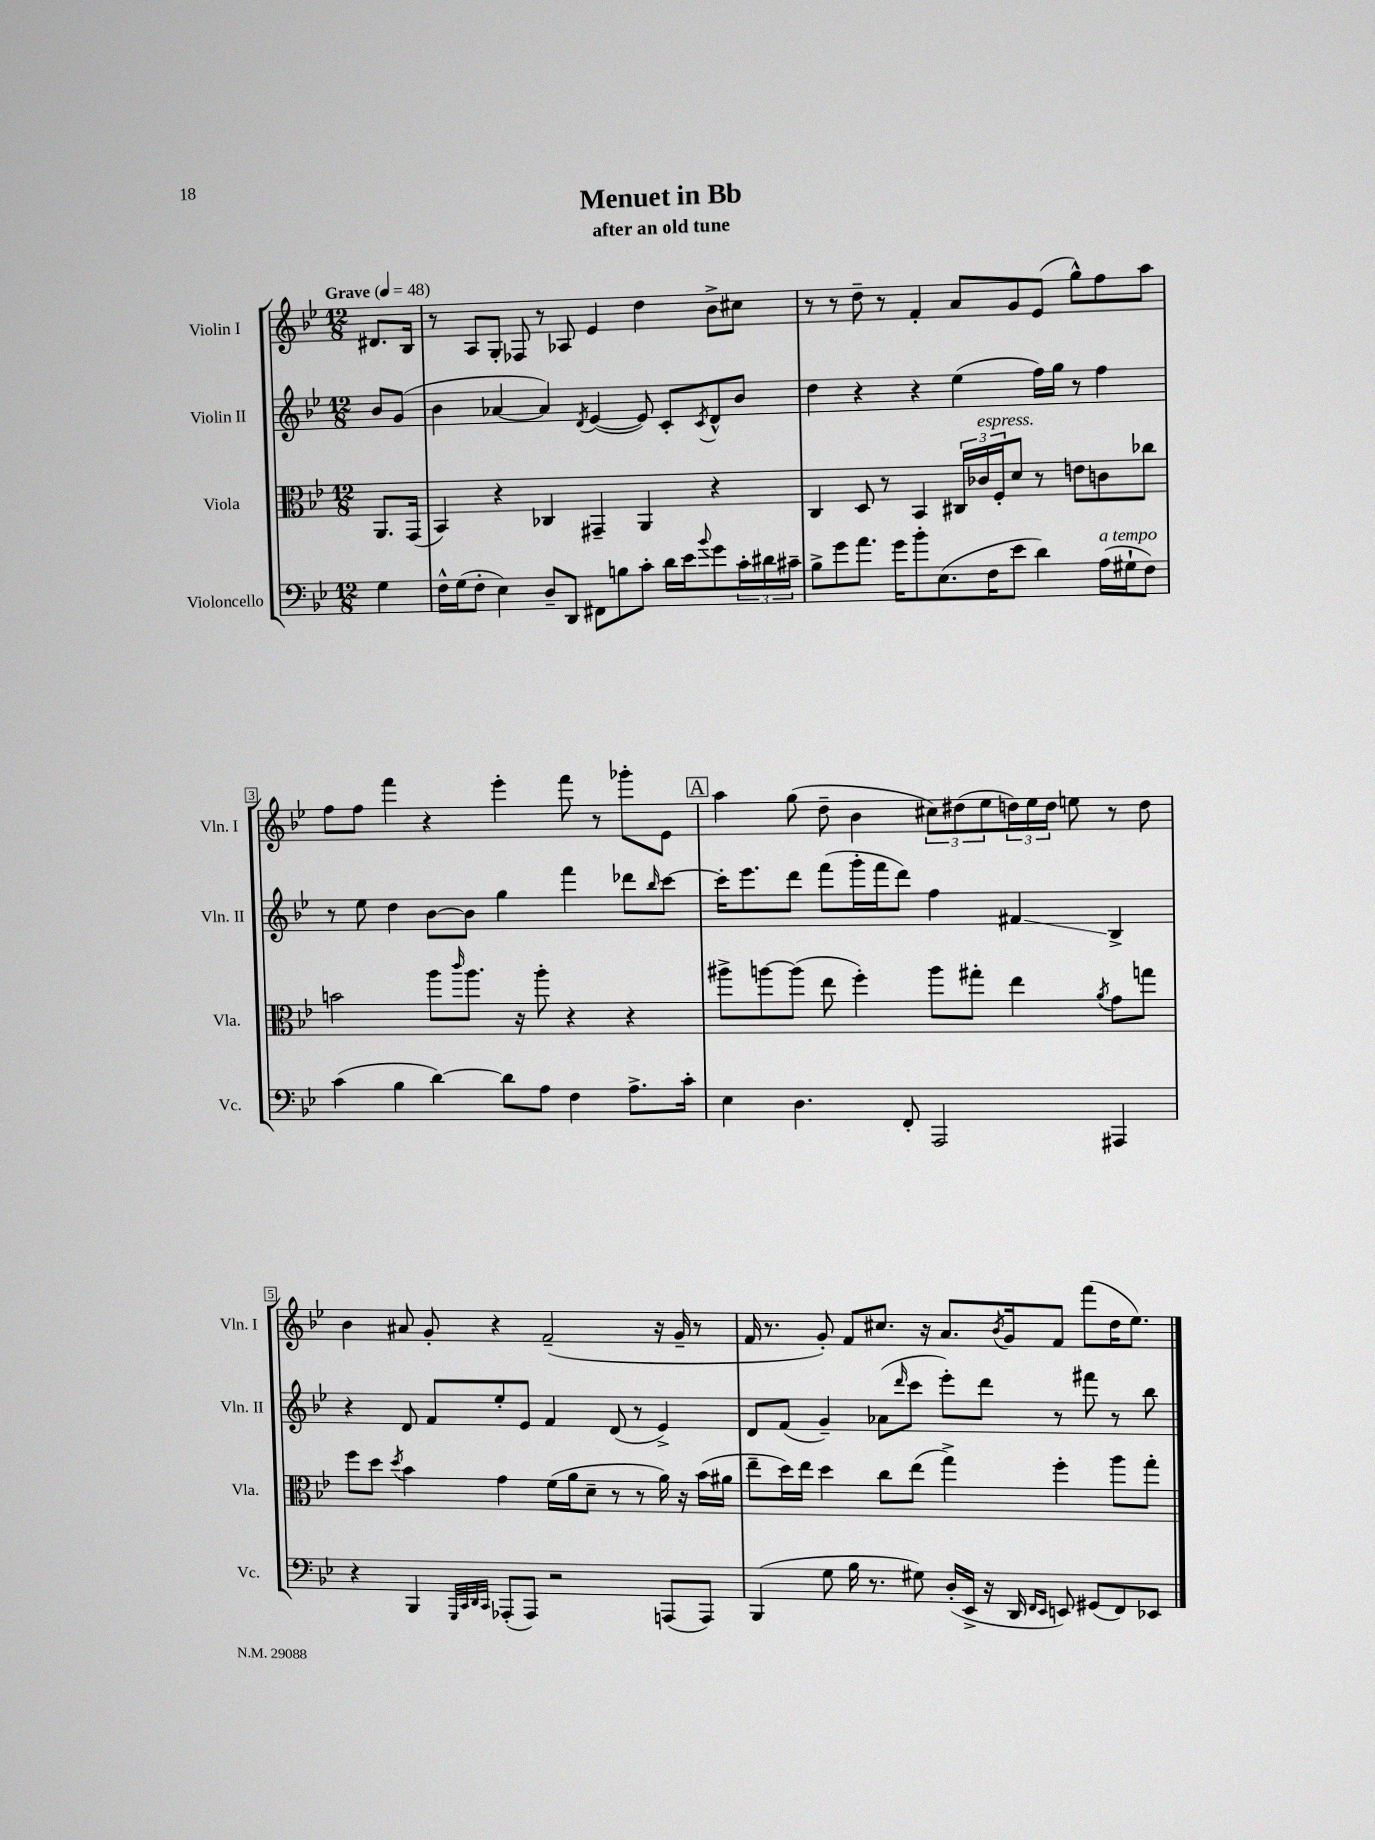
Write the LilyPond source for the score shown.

\header { title = "Menuet in Bb" subtitle = "after an old tune" }
<<
\new StaffGroup <<
\new Staff = "s0" \with { instrumentName = "Violin I" shortInstrumentName = "Vln. I" } {
    \clef treble \key bes \major \numericTimeSignature \time 12/8 \partial 4 \tempo "Grave" 4 = 48
    dis'8. bes16 |
    r8 a8 g8-. fes8 r8 aes8 ees'4 d''4 bes'8-> cis''8 |
    r8 r8 d''8-- r8 f'4-. a'8 g'8 ees'8( g''8-^) f''8 a''8 |
    f''8 f''8 f'''4 r4 ees'''4-. f'''8 r8 ges'''8-. ees'8 |
    \mark \markup { \box "A" } a''4 g''8( d''8-- bes'4 \tuplet 3/2 { cis''8) dis''8( ees''8 } \tuplet 3/2 { d''16) ees''16 d''16 } e''8 r8 d''8 |
    bes'4 ais'8 g'8-. r4 f'2--( r16 g'16-- r8 |
    f'16 r8. g'8-.) f'8 cis''8. r16 a'8. \acciaccatura { bes'8 } g'16 f'8 f'''8( d''16 ees''8.) \bar "|." |
}
\new Staff = "s1" \with { instrumentName = "Violin II" shortInstrumentName = "Vln. II" } {
    \clef treble \key bes \major \numericTimeSignature \time 12/8 \partial 4
    bes'8 g'8( |
    bes'4 aes'4~ aes'4) \acciaccatura { d'8 } ees'4~( ees'8) c'8-. \acciaccatura { c'8 } d'8-^ bes'8 |
    d''4 r4 r4 ees''4( f''16) g''16 r8 f''4 |
    r8 ees''8 d''4 bes'8~ bes'8 g''4 f'''4 des'''8 \grace { bes''16 } c'''8~ |
    \mark \markup { \box "A" } c'''16-. ees'''8. d'''8 f'''8( g'''16-. f'''16 d'''8) f''4 fis'4\glissando bes4-> |
    r4 d'8 f'8 ees''8-. ees'8 f'4 d'8( r8 ees'4->) |
    d'8 f'8( g'4--) aes'8( \grace { d'''16 } c'''8 ees'''8-.) d'''8 r8 fis'''8 r8 bes''8 \bar "|." |
}
\new Staff = "s2" \with { instrumentName = "Viola" shortInstrumentName = "Vla." } {
    \clef alto \key bes \major \numericTimeSignature \time 12/8 \partial 4
    a,8. g,16( |
    bes,4) r4 ces4 gis,4-- a,4 r4 |
    c4 d8 r8 bes,4 \tuplet 3/2 { cis16 ces'16^\markup { \italic "espress." } f16-. } d'8 r8 e'8 c'8 ces''8 |
    b'2 a''8 \grace { c'''16 } a''8. r16 a''8-. r4 r4 |
    \mark \markup { \box "A" } ais''8-> a''8~ a''8( ees''8 f''4-.) a''8 gis''8-. ees''4 \acciaccatura { a'8 } g'8 g''8 |
    f''8 d''8 \acciaccatura { d''8 } bes'4 g'4 f'16( a'16 d'8-- r8 r8 a'16) r16 bes'16( ais'16 |
    ees''8-- d''16) ees''16 d''4 c''8 ees''8( g''4->) f''4-. a''8 g''8-. \bar "|." |
}
\new Staff = "s3" \with { instrumentName = "Violoncello" shortInstrumentName = "Vc." } {
    \clef bass \key bes \major \numericTimeSignature \time 12/8 \partial 4
    g4 |
    f16-^ g16( f8-. ees4) d8-- d,8 fis,8 b8 c'8-. d'16 ees'16 \appoggiatura { bes'8 } g'8 \tuplet 3/2 { c'16-. dis'16 cis'16-- } |
    bes8-> g'8 a'8. g'16 bes'8-. ees8.( f16 ees'8 d'4) a16^\markup { \italic "a tempo" }( gis16-! f8) |
    c'4( bes4 d'4~) d'8 a8 f4 a8.-> c'16-. |
    \mark \markup { \box "A" } ees4 d4. f,8-. a,,2 ais,,4 |
    r4 bes,,4 \grace { g,,32 c,32 d,32 c,32 } aes,,8-.( aes,,8) r2 a,,8( a,,8) |
    bes,,4( g8 bes16 r8. gis8) d16-.( ees,16-> r16 d,16 \grace { f,16 ees,16 } e,8) gis,8( f,8) ees,8 \bar "|." |
}
>>
>>
\layout { \context { \Score \override BarNumber.stencil = #(make-stencil-boxer 0.1 0.3 ly:text-interface::print) } }
